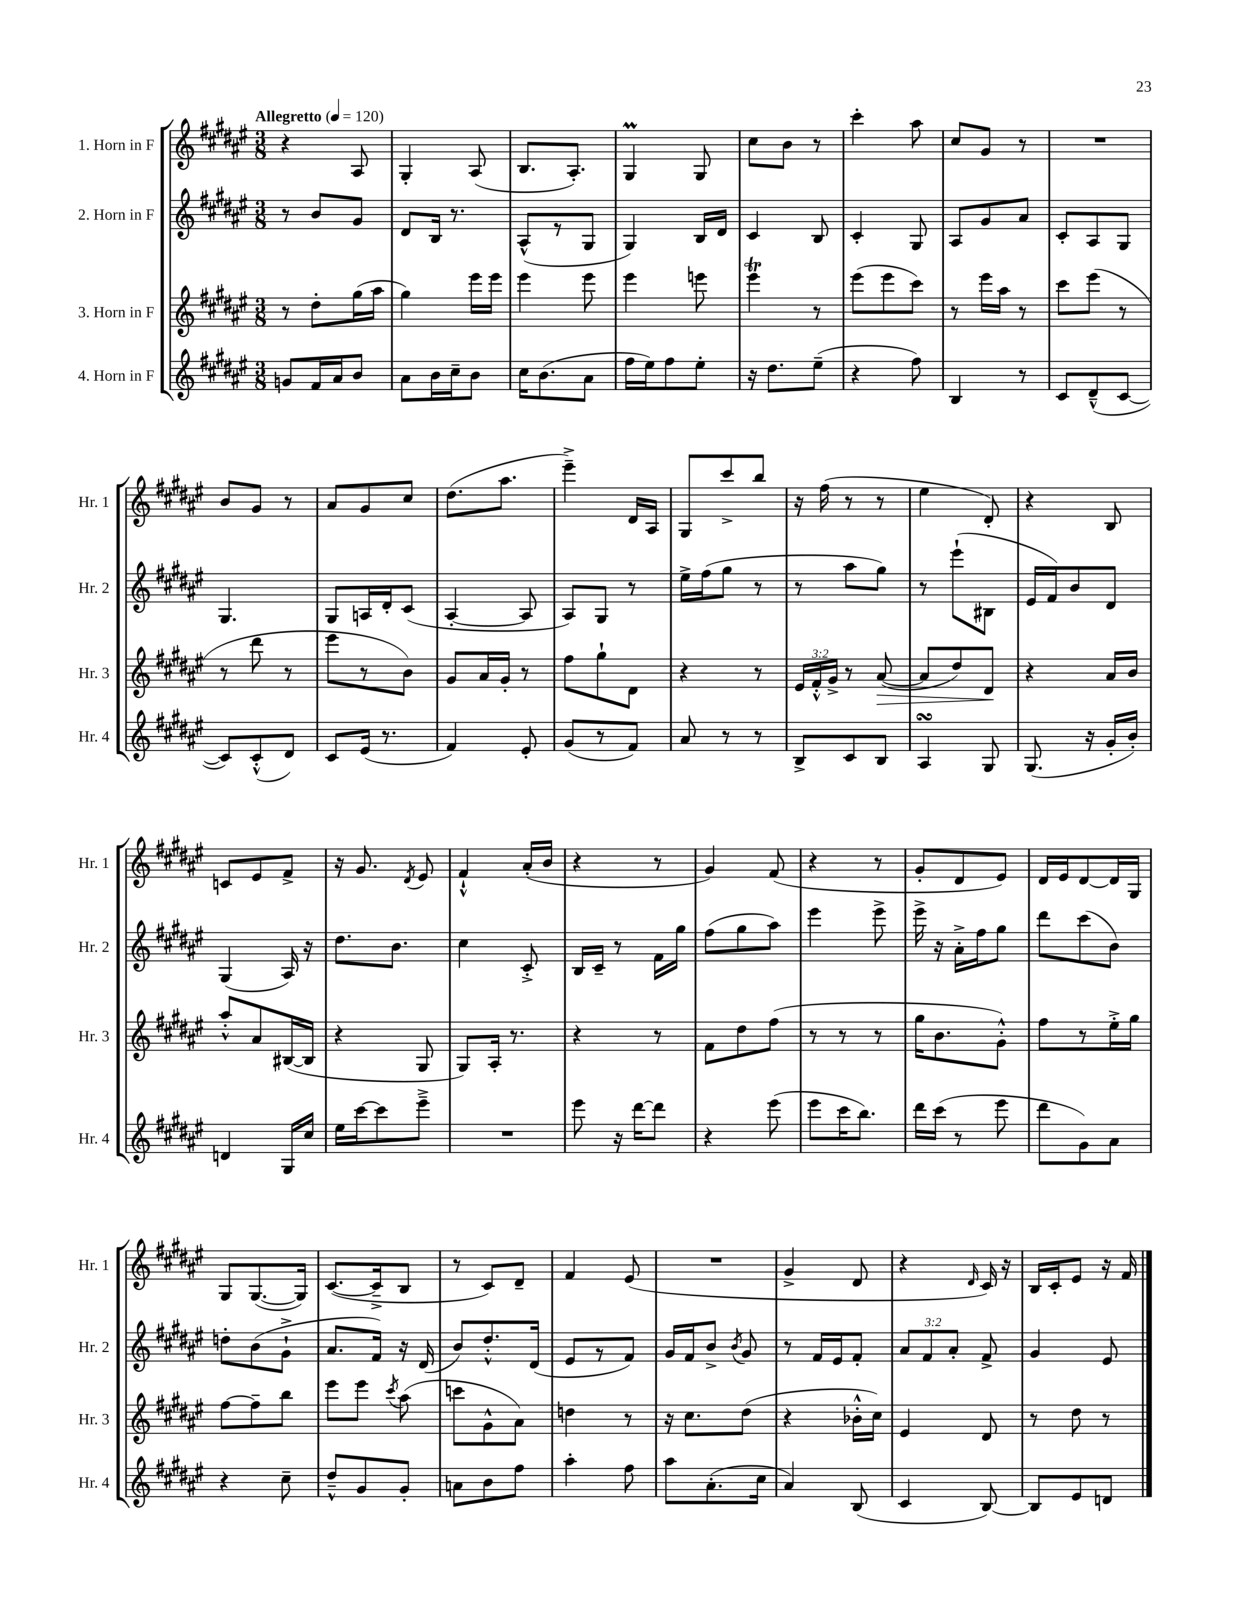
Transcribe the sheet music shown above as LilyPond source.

<<
\new StaffGroup <<
\new Staff = "s0" \with { instrumentName = "1. Horn in F" shortInstrumentName = "Hr. 1" } {
    \clef treble \key fis \major \numericTimeSignature \time 3/8 \tempo "Allegretto" 4 = 120
    \autoBeamOff r4 ais8 |
    gis4-. ais8( |
    b8.[ ais8.]-.) |
    gis4\prall gis8 |
    cis''8[ b'8] r8 |
    cis'''4-. ais''8 |
    cis''8[ gis'8] r8 |
    R4. |
    b'8[ gis'8] r8 |
    ais'8[ gis'8 cis''8] |
    dis''8.[( ais''8.] |
    eis'''4--->) dis'16[ ais16] |
    gis8[ cis'''8-> b''8] |
    r16 fis''16( r8 r8 |
    eis''4 dis'8-.) |
    r4 b8 |
    c'8[ eis'8 fis'8]-> |
    r16 gis'8. \acciaccatura { dis'8 } eis'8 |
    fis'4-!-^ ais'16[-.( b'16] |
    r4 r8 |
    gis'4) fis'8( |
    r4 r8 |
    gis'8[-. dis'8 eis'8]) |
    dis'16[ eis'16 dis'8~ dis'16 gis16] |
    gis8[ gis8.~( gis16]) |
    cis'8.[~( cis'16---> b8] |
    r8 cis'8[) dis'8]-- |
    fis'4 eis'8( |
    R4. |
    gis'4-> dis'8 |
    r4 \grace { dis'16 } cis'16) r16 |
    b16[ cis'16-. eis'8] r16 fis'16 \bar "|." |
}
\new Staff = "s1" \with { instrumentName = "2. Horn in F" shortInstrumentName = "Hr. 2" } {
    \clef treble \key fis \major \numericTimeSignature \time 3/8 \override Staff.TupletNumber.text = #tuplet-number::calc-fraction-text
    \autoBeamOff r8 b'8[ gis'8] |
    dis'8[ b16] r8. |
    ais8[-^( r8 gis8] |
    gis4) b16[ dis'16] |
    cis'4 b8 |
    cis'4-. gis8 |
    ais8[ gis'8 ais'8] |
    cis'8[-. ais8 gis8] |
    gis4. |
    gis8[ a16 dis'16-. cis'8]( |
    ais4~-. ais8 |
    ais8[) gis8] r8 |
    eis''16[-> fis''16( gis''8] r8 |
    r8 ais''8[ gis''8]) |
    r8 eis'''8[-!( bis8] |
    eis'16[ fis'16) b'8 dis'8] |
    gis4( ais16) r16 |
    dis''8.[ b'8.] |
    cis''4 cis'8-.-> |
    b16[ cis'16]-- r8 fis'16[ gis''16] |
    fis''8[( gis''8 ais''8]) |
    eis'''4 eis'''8-> |
    eis'''16-> r16 ais'16[-.-> fis''16 gis''8] |
    dis'''8[ cis'''8( b'8]) |
    d''8[-. b'8( gis'8]-!-> |
    ais'8.[ fis'16]) r16 dis'16( |
    b'8[) dis''8.-.-^ dis'16]( |
    eis'8[ r8 fis'8]) |
    gis'16[ fis'16 b'8]-> \acciaccatura { b'8 } gis'8 |
    r8 fis'16[ eis'16 fis'8]-. |
    \tuplet 3/2 { ais'8[ fis'8 ais'8]-. } fis'8-> |
    gis'4 eis'8 \bar "|." |
}
\new Staff = "s2" \with { instrumentName = "3. Horn in F" shortInstrumentName = "Hr. 3" } {
    \clef treble \key fis \major \numericTimeSignature \time 3/8 \override Staff.TupletNumber.text = #tuplet-number::calc-fraction-text
    \autoBeamOff r8 dis''8[-. gis''16( ais''16] |
    gis''4) eis'''16[ eis'''16] |
    eis'''4 eis'''8 |
    eis'''4 e'''8 |
    eis'''4\trill r8 |
    eis'''8[( eis'''8 cis'''8]) |
    r8 eis'''16[ ais''16] r8 |
    cis'''8[ eis'''8]( r8 |
    r8 dis'''8 r8 |
    eis'''8[ r8 b'8]) |
    gis'8[ ais'16 gis'16]-. r8 |
    fis''8[ gis''8-! dis'8] |
    r4 r8 |
    \tuplet 3/2 { eis'16[ fis'16-.-^ gis'16]-> } r8 ais'8~\>( |
    ais'8[ dis''8) dis'8]\! |
    r4 ais'16[ b'16] |
    ais''8[-.-^ ais'8 bis16~( bis16] |
    r4 gis8 |
    gis8[) ais16]-. r8. |
    r4 r8 |
    fis'8[ dis''8 fis''8]( |
    r8 r8 r8 |
    gis''16[ b'8. gis'8]-.-^) |
    fis''8[ r8 eis''16-.-> gis''16] |
    fis''8[~ fis''8-- b''8] |
    eis'''8[ eis'''8] \acciaccatura { cis'''8 } ais''8( |
    c'''8[ gis'8-^ ais'8]) |
    d''4 r8 |
    r16 cis''8.[ dis''8]( |
    r4 bes'16[-.-^ cis''16]) |
    eis'4 dis'8 |
    r8 dis''8 r8 \bar "|." |
}
\new Staff = "s3" \with { instrumentName = "4. Horn in F" shortInstrumentName = "Hr. 4" } {
    \clef treble \key fis \major \numericTimeSignature \time 3/8
    \autoBeamOff g'8[ fis'16 ais'16 b'8] |
    ais'8[ b'16 cis''16-- b'8] |
    cis''16[ b'8.( ais'8] |
    fis''16[ eis''16) fis''8 eis''8]-. |
    r16 dis''8.[ eis''8]--( |
    r4 fis''8) |
    b4 r8 |
    cis'8[ dis'8---^( cis'8]~ |
    cis'8[) cis'8-.-^( dis'8]) |
    cis'8[ eis'16]( r8. |
    fis'4) eis'8-. |
    gis'8[( r8 fis'8]) |
    ais'8 r8 r8 |
    b8[-> cis'8 b8] |
    ais4\turn gis8 |
    gis8.( r16 gis'16[-. b'16]-.) |
    d'4 gis16[ cis''16] |
    eis''16[ cis'''16~ cis'''8 eis'''8]---> |
    R4. |
    eis'''8 r16 dis'''16[~ dis'''8] |
    r4 eis'''8( |
    eis'''8[ cis'''16 b''8.]) |
    dis'''16[ cis'''16]( r8 eis'''8 |
    dis'''8[ gis'8) ais'8] |
    r4 cis''8-- |
    dis''8[---^ gis'8 gis'8]-. |
    a'8[ b'8 fis''8] |
    ais''4-. fis''8 |
    ais''8[ ais'8.-.( cis''16] |
    ais'4) b8( |
    cis'4 b8~) |
    b8[ eis'8 d'8] \bar "|." |
}
>>
>>
\layout { \context { \Score \remove "Bar_number_engraver" } }
